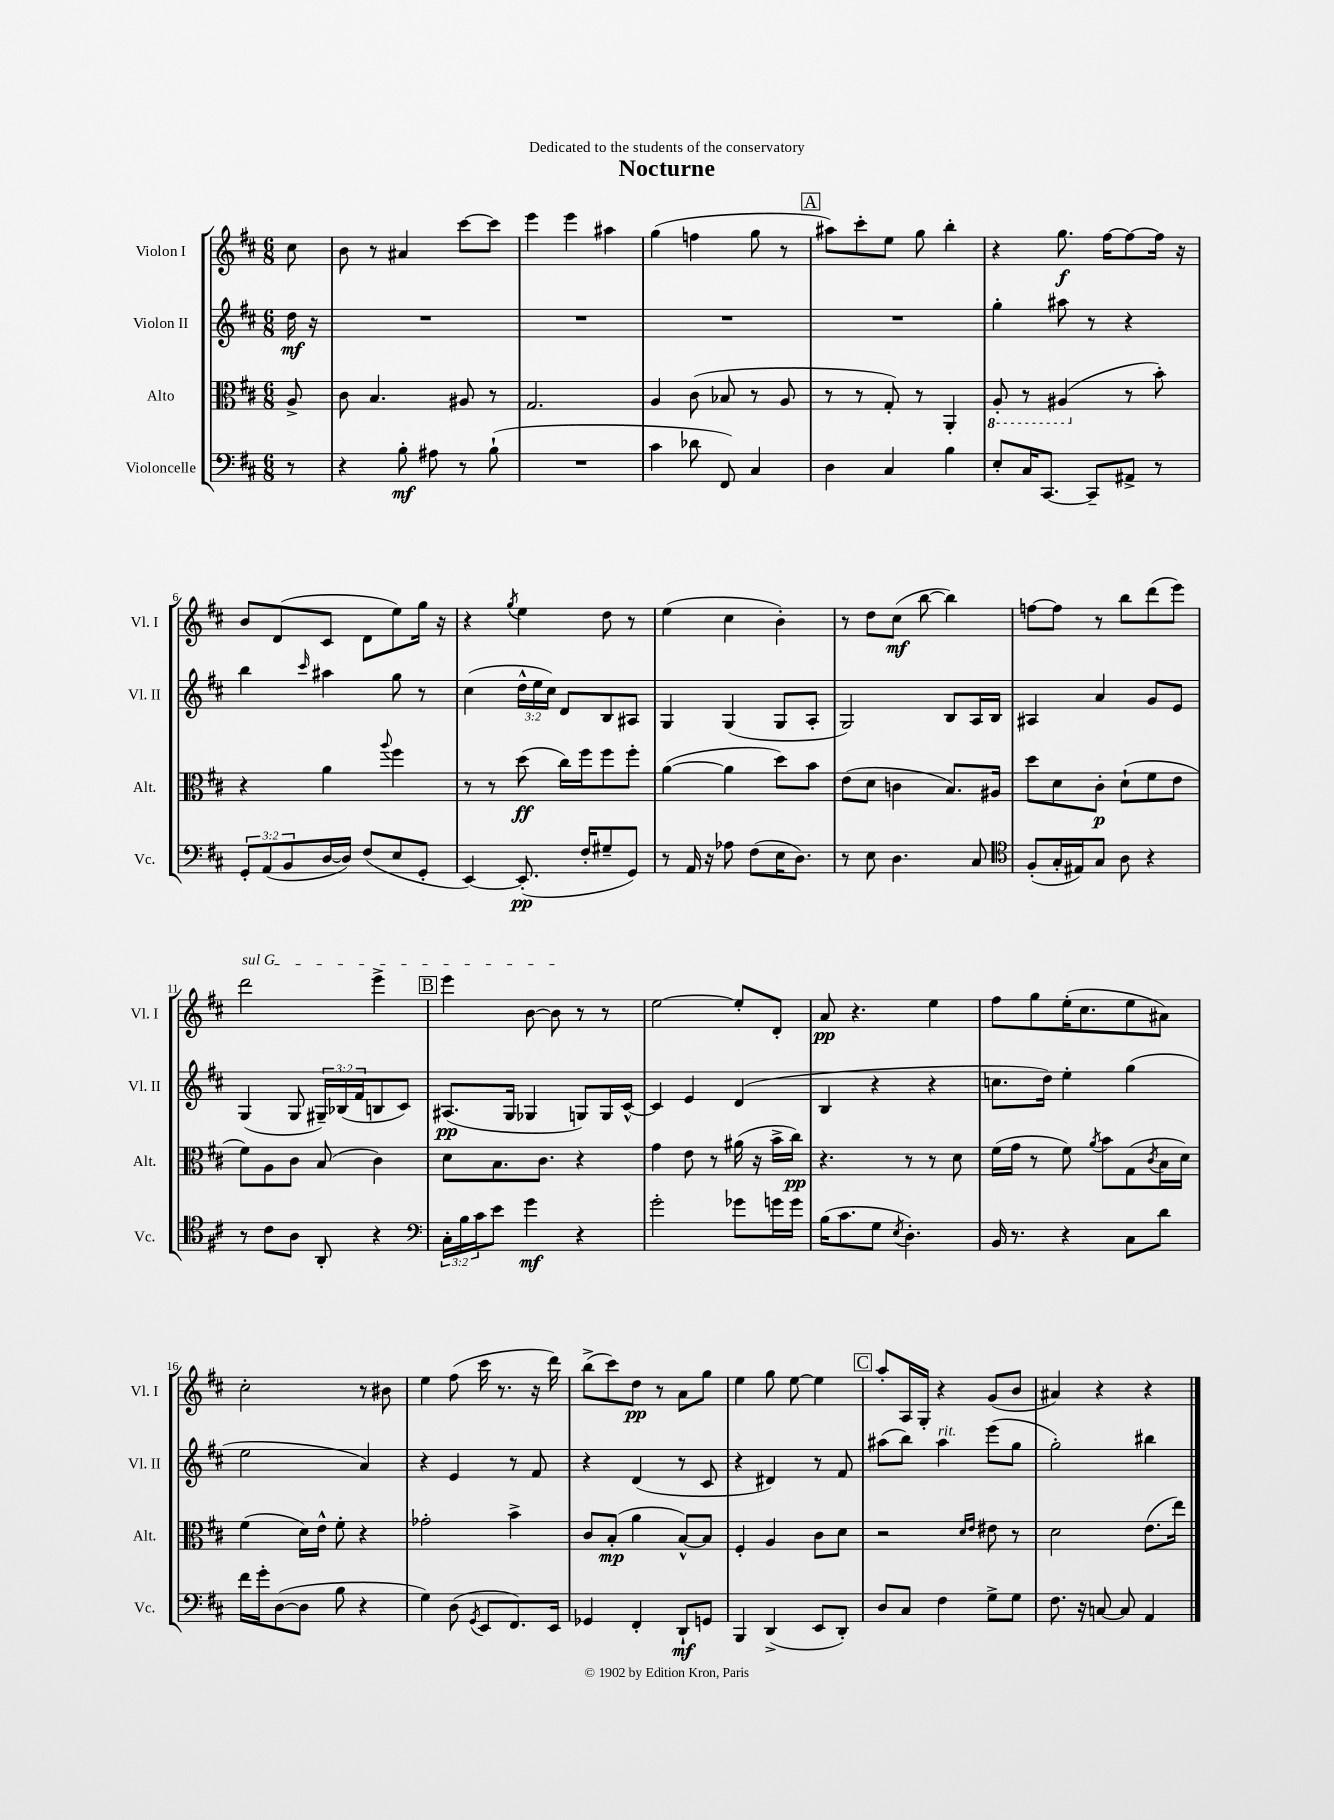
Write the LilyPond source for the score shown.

\header { title = "Nocturne" dedication = "Dedicated to the students of the conservatory" }
<<
\new StaffGroup <<
\new Staff = "s0" \with { instrumentName = "Violon I" shortInstrumentName = "Vl. I" } {
    \clef treble \key d \major \numericTimeSignature \time 6/8 \partial 8
    cis''8 |
    b'8 r8 ais'4 cis'''8~ cis'''8 |
    e'''4 e'''4 ais''4 |
    g''4( f''4 g''8 r8 |
    \mark \markup { \box "A" } ais''8) cis'''8-. e''8 g''8 b''4-. |
    r4 g''8.\f fis''16~ fis''8~ fis''16 r16 |
    b'8 d'8( cis'8 d'8 e''8) g''16 r16 |
    r4 \acciaccatura { g''8 } e''4 d''8 r8 |
    e''4( cis''4 b'4-.) |
    r8 d''8 cis''8\mf( b''8~ b''4) |
    f''8~ f''8 r8 b''8 d'''8( e'''8) |
    \once \override TextSpanner.bound-details.left.text = \markup { \italic "sul G" } d'''2\startTextSpan e'''4-> |
    \mark \markup { \box "B" } e'''4 b'8~ b'8\stopTextSpan r8 r8 |
    e''2~ e''8-. d'8-. |
    a'8\pp r4. e''4 |
    fis''8 g''8 e''16-.( cis''8. e''8 ais'8) |
    cis''2-. r8 bis'8 |
    e''4 fis''8( cis'''16 r8. r16 d'''16) |
    b''8->( cis'''8) d''8\pp r8 a'8 g''8 |
    e''4 g''8 e''8~ e''4 |
    \mark \markup { \box "C" } a''8-. a16 g16-. r4 g'8( b'8 |
    ais'4) r4 r4 \bar "|." |
}
\new Staff = "s1" \with { instrumentName = "Violon II" shortInstrumentName = "Vl. II" } {
    \clef treble \key d \major \numericTimeSignature \time 6/8 \override Staff.TupletNumber.text = #tuplet-number::calc-fraction-text \partial 8
    d''16\mf r16 |
    R2. |
    R2. |
    R2. |
    \mark \markup { \box "A" } R2. |
    g''4-. ais''8 r8 r4 |
    b''4 \grace { cis'''16 } ais''4 g''8 r8 |
    cis''4( \tuplet 3/2 { d''16-^ e''16 cis''16) } d'8 b8 ais8 |
    g4 g4( g8 a8-. |
    g2) b8 a16 b16 |
    ais4 a'4 g'8 e'8 |
    g4( g8 \tuplet 3/2 { gis16--) bes16( fis'16 } b8 cis'8) |
    \mark \markup { \box "B" } ais8.\pp( g16 ges4 g8) g16 cis'16~-^ |
    cis'4 e'4 d'4( |
    b4 r4 r4 |
    c''8. d''16) e''4-. g''4( |
    e''2 a'4) |
    r4 e'4 r8 fis'8 |
    r4 d'4( r8 cis'8 |
    r4 dis'4) r8 fis'8 |
    \mark \markup { \box "C" } ais''8( b''8) ais''4^\markup { \italic "rit." } e'''8( g''8 |
    g''2-.) bis''4 \bar "|." |
}
\new Staff = "s2" \with { instrumentName = "Alto" shortInstrumentName = "Alt." } {
    \clef alto \key d \major \numericTimeSignature \time 6/8 \partial 8
    a8-> |
    cis'8 b4. ais8 r8 |
    g2. |
    a4 cis'8( bes8 r8 a8 |
    \mark \markup { \box "A" } r8 r8 g8-.) r8 a,4-. |
    \ottava #-1 a,8-. r8 ais,4( \ottava #0 r8 b'8-.) |
    r4 a'4 \appoggiatura { a''8 } fis''4 |
    r8 r8 d''8\ff( cis''16) fis''16 fis''8 fis''8-. |
    a'4~( a'4 d''8) b'8 |
    e'8( d'8 c'4 b8.) ais16 |
    d''8 d'8 cis'8-.\p d'8-!( fis'8 e'8 |
    fis'8) a8 cis'8 b8( cis'4) |
    \mark \markup { \box "B" } d'8 b8. cis'8. r4 |
    g'4 e'8 r8 ais'16( r16 b'16-> cis''16\pp) |
    r4. r8 r8 d'8 |
    fis'16( g'16 r8 fis'8) \acciaccatura { a'8 } b'8 g8( \acciaccatura { cis'8 } b16 d'16) |
    fis'4( d'16) e'16-^ fis'8-. r4 |
    ges'2-. b'4-> |
    cis'8 b8-.\mp( a'4 b8~-^) b8 |
    fis4-. a4 cis'8 d'8 |
    \mark \markup { \box "C" } r2 \grace { d'16 e'16 } eis'8 r8 |
    d'2 e'8.( e''16) \bar "|." |
}
\new Staff = "s3" \with { instrumentName = "Violoncelle" shortInstrumentName = "Vc." } {
    \clef bass \key d \major \numericTimeSignature \time 6/8 \override Staff.TupletNumber.text = #tuplet-number::calc-fraction-text \partial 8
    r8 |
    r4 b8-.\mf ais8 r8 b8-!( |
    R2. |
    cis'4 des'8 fis,8) cis4 |
    \mark \markup { \box "A" } d4 cis4 b4 |
    e8-. cis16 cis,8.~ cis,8-- ais,8-> r8 |
    \tuplet 3/2 { g,8-. a,8( b,8 } d16~ d16) fis8( e8 g,8-. |
    e,4~) e,8.-.\pp( fis16-. gis8-- g,8) |
    r8 a,16 r16 aes8 fis8( e16 d8.) |
    r8 e8 d4. cis8 |
    \clef tenor fis8-.( g16-. eis16) g8 a8 r4 |
    r8 cis'8 a8 a,8-. r4 |
    \mark \markup { \box "B" } \clef bass \tuplet 3/2 { cis16-. b16 cis'16 } e'8 g'4\mf r4 |
    g'2-. ges'8 g'16 g'16 |
    b16( cis'8. g8 \acciaccatura { e8 } d4.-.) |
    b,16 r8. r4 cis8 d'8 |
    fis'16 g'16-. d8~( d8 b8 r4 |
    g4) d8( \acciaccatura { g,8 } e,8 fis,8.) e,16 |
    ges,4 fis,4-. d,8-!\mf g,8 |
    b,,4 d,4->( e,8 d,8-.) |
    \mark \markup { \box "C" } d8 cis8 fis4 g8-> g8 |
    fis8. r16 c8~ c8 a,4 \bar "|." |
}
>>
>>
